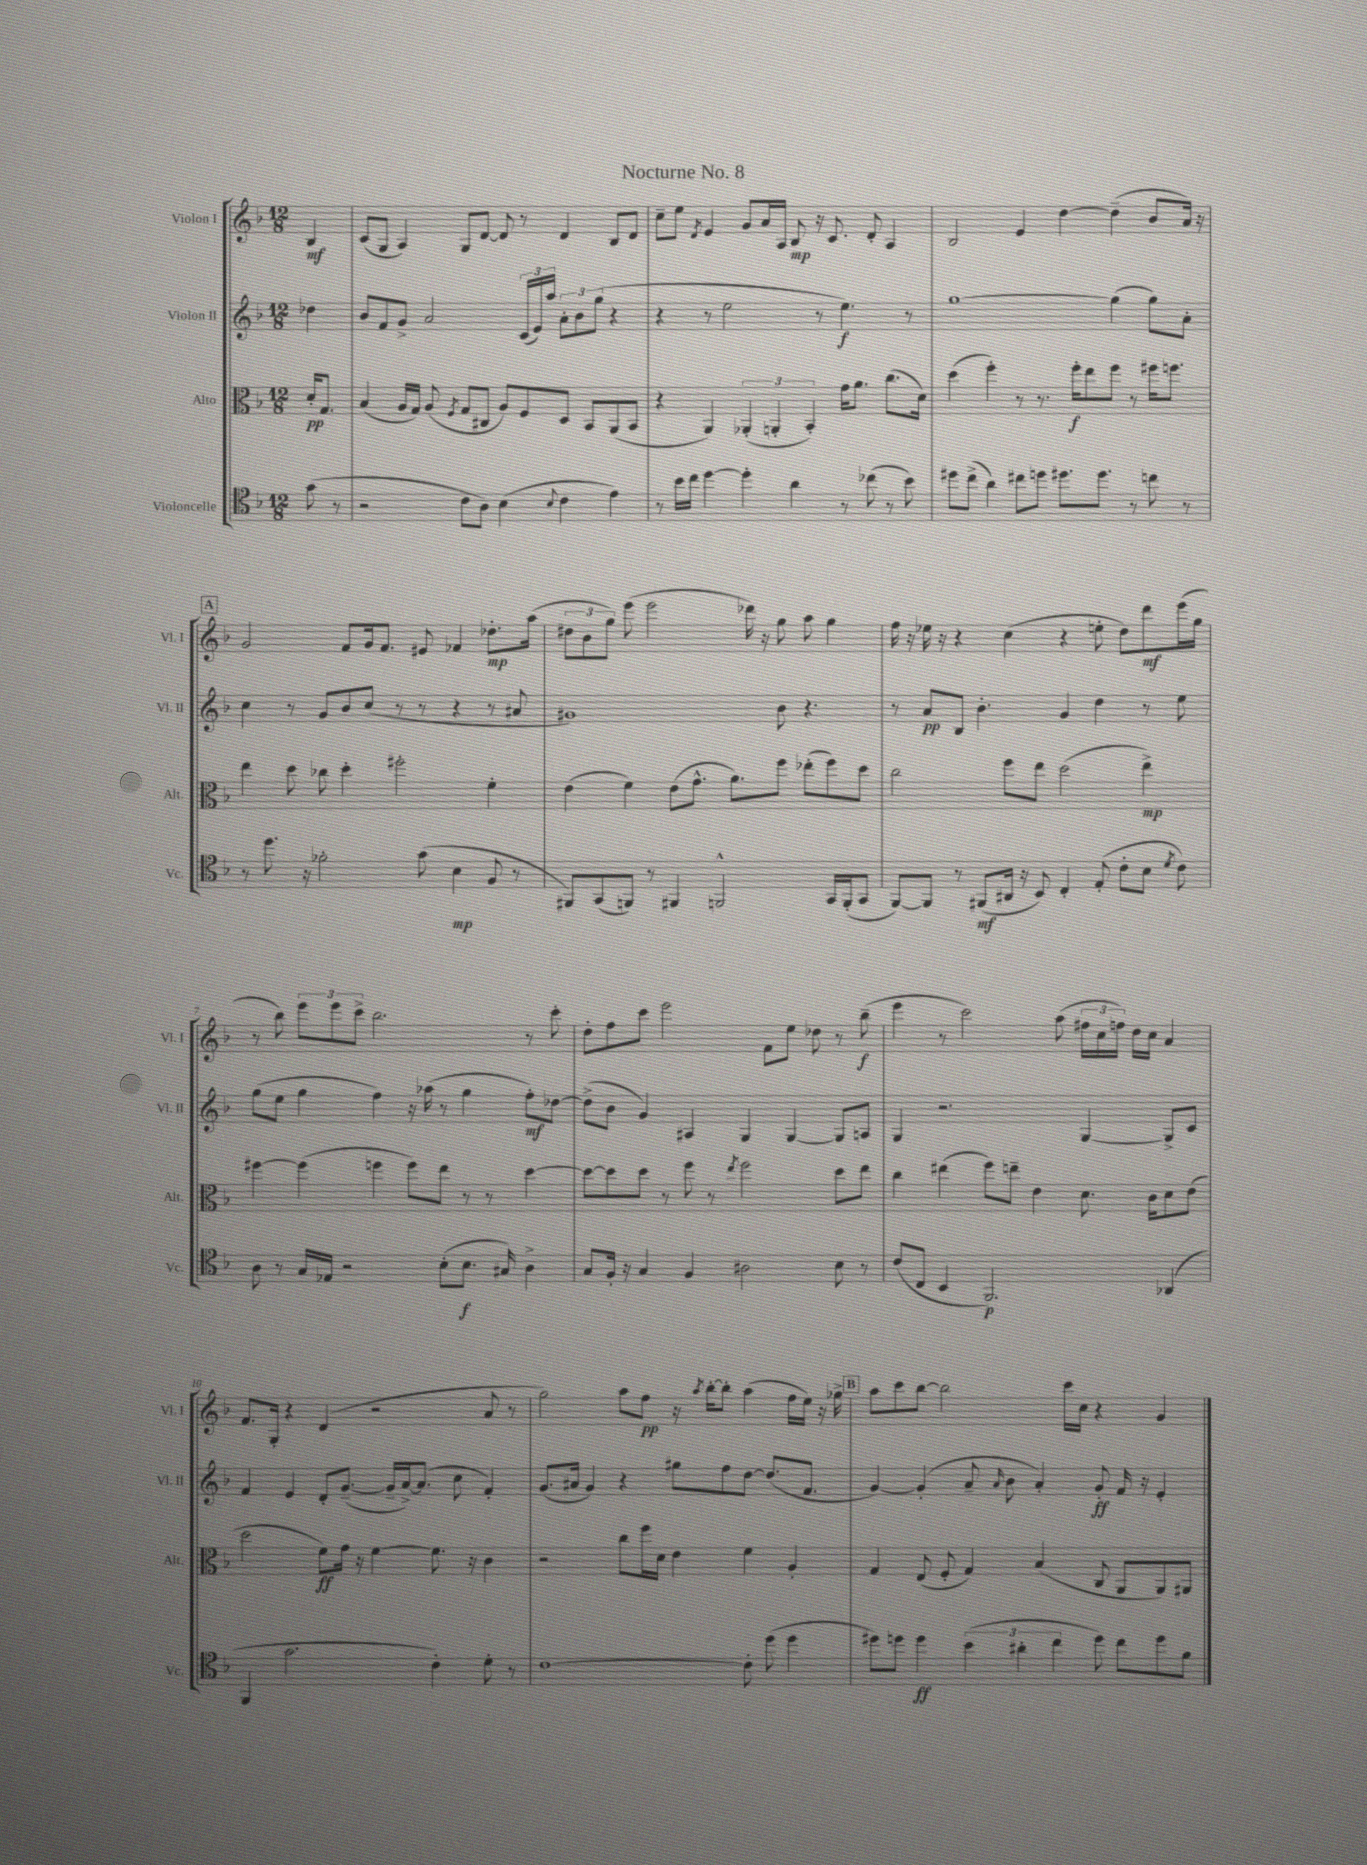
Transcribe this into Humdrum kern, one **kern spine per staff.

**kern	**kern	**kern	**kern
*staff4	*staff3	*staff2	*staff1
*clefC4	*clefC3	*clefG2	*clefG2
*k[b-]	*k[b-]	*k[b-]	*k[b-]
*M12/8	*M12/8	*M12/8	*M12/8
(8g	16d'	4dd-	4B-
.	8.G	.	.
8r	.	.	.
=	=	=	=
2r	(4B-	8b-	(8c
.	.	8f	8G
.	16A	8g^	4A)
.	16G)	.	.
.	(8A	2a	.
.	8qF	.	.
8c	8G	.	8G
8A)	8C#	.	[8d
(4B-	8A)	.	8d]
.	8F	(24c	8r
.	.	24e)	.
.	.	24aa	.
8qqB-	.	.	.
4c	8D	12a'	4d
.	.	12b-	.
.	8BB-	.	.
.	.	(12gg	.
4e)	(8AA	4r	8B-
.	8BB-	.	8d
=	=	=	=
8r	4r	4r	8cc~
16b-	.	.	8ee
16cc	.	.	.
.	.	.	8qd
[4dd	4AA)	8r	4e
.	.	2ee	.
4dd']	(6AA-'	.	8g
.	.	.	16a
.	6AA'	.	.
.	.	.	16A
4a	.	.	8B-
.	6BB-')	.	.
.	.	8r	16r
.	.	.	8.c
8r	16g	4.ee)	.
.	8.a	.	.
(8cc-	.	.	8d'
8r	(8.cc	.	4A
8b-)	.	8r	.
.	16d)	.	.
=	=	=	=
8dd#	(4dd	[1gg	2B-
(8cc^	.	.	.
4a)	4ff')	.	.
8cc#	8r	.	4e
8dd	8.r	.	.
8.dd#	.	.	[4dd
.	16ff'	.	.
.	8ee	.	.
8.dd#	.	.	.
.	8ff	(4gg]	(4dd~]
8r	8r	.	.
8cc	16ff#	8gg)	8b-
.	8.ff	.	.
8r	.	8a'	16a)
.	.	.	16r
=	=	=	=
8r	4ee	4cc	2g
8.dd	.	.	.
.	8dd	8r	.
16r	.	.	.
2f-'	8cc-	8g	.
.	4dd'	8b-	8f
.	.	(8cc	16g
.	.	.	8.f
.	2ff#'	8r	.
(8g	.	8r	8e#
4B-	.	4r	4f-
8F	4f'	8r	8.dd-'
8r	.	8a#	.
.	.	.	(16aa
=	=	=	=
8FF#)	(4e	1g#)	12dd#
.	.	.	12b-
(8GG	.	.	.
.	.	.	12gg)
8FF)	4f)	.	(8eee
8r	.	.	2eee
4FF#	(8e	.	.
.	8.g^^	.	.
2FF^^	.	.	.
.	8.a)	.	.
.	.	.	16ddd-)
.	.	.	16r
.	8ff	8b-	8gg
.	(8ee-'	4.r	8aa
16GG	8ff)	.	4gg
(16FF'	.	.	.
8GG	8dd	.	.
=	=	=	=
[8FF)	2cc	8r	16ff
.	.	.	16r
8FF]	.	8a	16ee-
.	.	.	16r
8r	.	8B-	4r
(8FF#	.	4.b-'	.
16AA#	8ff	.	(4cc
16r	.	.	.
8BB-)	8ee	.	.
4C'	(2dd	4g	4r
(8E'	.	4dd	8ee'
8c'	.	.	8dd)
8B-	4ee^)	8r	8ddd
8qd	.	.	.
8c)	.	8ee	(16eee
.	.	.	16gg
=	=	=	=
8A	[4ff#	(8gg	8r
8r	.	8ee	8bb-)
16G	(4ff#]	4gg	12eee
16E-	.	.	.
.	.	.	12eee
2r	.	.	.
.	.	.	12ccc^
.	4ff	4ff)	2.bb-
.	8ff)	16r	.
.	.	(16aa-	.
(8B-'	8ee	8r	.
8.B-	8r	4gg	.
.	8r	.	.
16G#)	.	.	.
4A^	[4dd	8ff')	8r
.	.	[8dd-	8ccc'
=	=	=	=
8G	8dd_	(8dd-^]	8dd'
16F'	8dd]	8b-	8ff
16r	.	.	.
4G	8dd	4g)	8ccc
.	8r	.	2eee
4F	8ff	4A#	.
.	8r	.	.
.	8qee	.	.
2A#	2ff	4G	.
.	.	.	8f
.	.	[4G	8ee
.	.	.	8dd-
8B-	8dd	8G]	8r
8r	8ee	8A	(8bb-~
=	=	=	=
(8c	4cc	4G	4eee
8C	.	.	.
4BB-	(4ee#	2.r	8r
.	.	.	2ccc)
2.FF)	8ff)	.	.
.	8ee~	.	.
.	4e	.	.
.	.	.	(8aa
.	8.d	[4G	24ff#
.	.	.	24cc
.	.	.	24ff)
.	.	.	16dd
.	16c	.	16cc
(4AA-	8d	8G^]	4a
.	(8e	8c	.
=	=	=	=
4FF	2dd	4f	8.f
.	.	.	16G'
2.g	.	4e	4r
.	8f)	8d'	(4d
.	16g	([8.g~	.
.	16r	.	.
.	[4f	.	2r
.	.	16g~]	.
.	.	[16a^)	.
.	.	(8.a]	.
4c')	8.f]	.	.
.	.	8cc	.
.	16r	.	.
8d'	4c	4f')	8a
8r	.	.	8r
=	=	=	=
[1c	2r	(8.g	2gg)
.	.	16a#	.
.	.	4g)	.
.	8cc	4r	8aa
.	16ff	.	8ff
.	16d	.	.
.	4e	8gg#	16r
.	.	.	8qaa
.	.	.	[16bb-'
.	.	8ff	8bb-']
8c']	4f	[8dd	(4aa
(8dd	.	(8.dd]	.
4dd	4A'	.	16ff
.	.	8.f	16ee)
.	.	.	16r
.	.	.	16gg-^
=	=	=	=
8dd#)	4G	[4g)	8aa
8dd	.	.	8ccc
4dd	(8E	(4g']	[8bb-
.	8F'	.	2bb-]
(6b-	4G)	8a~	.
.	.	16qqa	.
.	.	8b-	.
6a#'	.	.	.
.	(4B-	4a')	.
6cc	.	.	.
.	.	.	16ccc
.	.	.	16cc
8dd)	8C	8g'	4r
8cc	8AA	16f	.
.	.	16r	.
8dd	8AA)	4e'	4g
8f	8AA#	.	.
==	==	==	==
*-	*-	*-	*-
